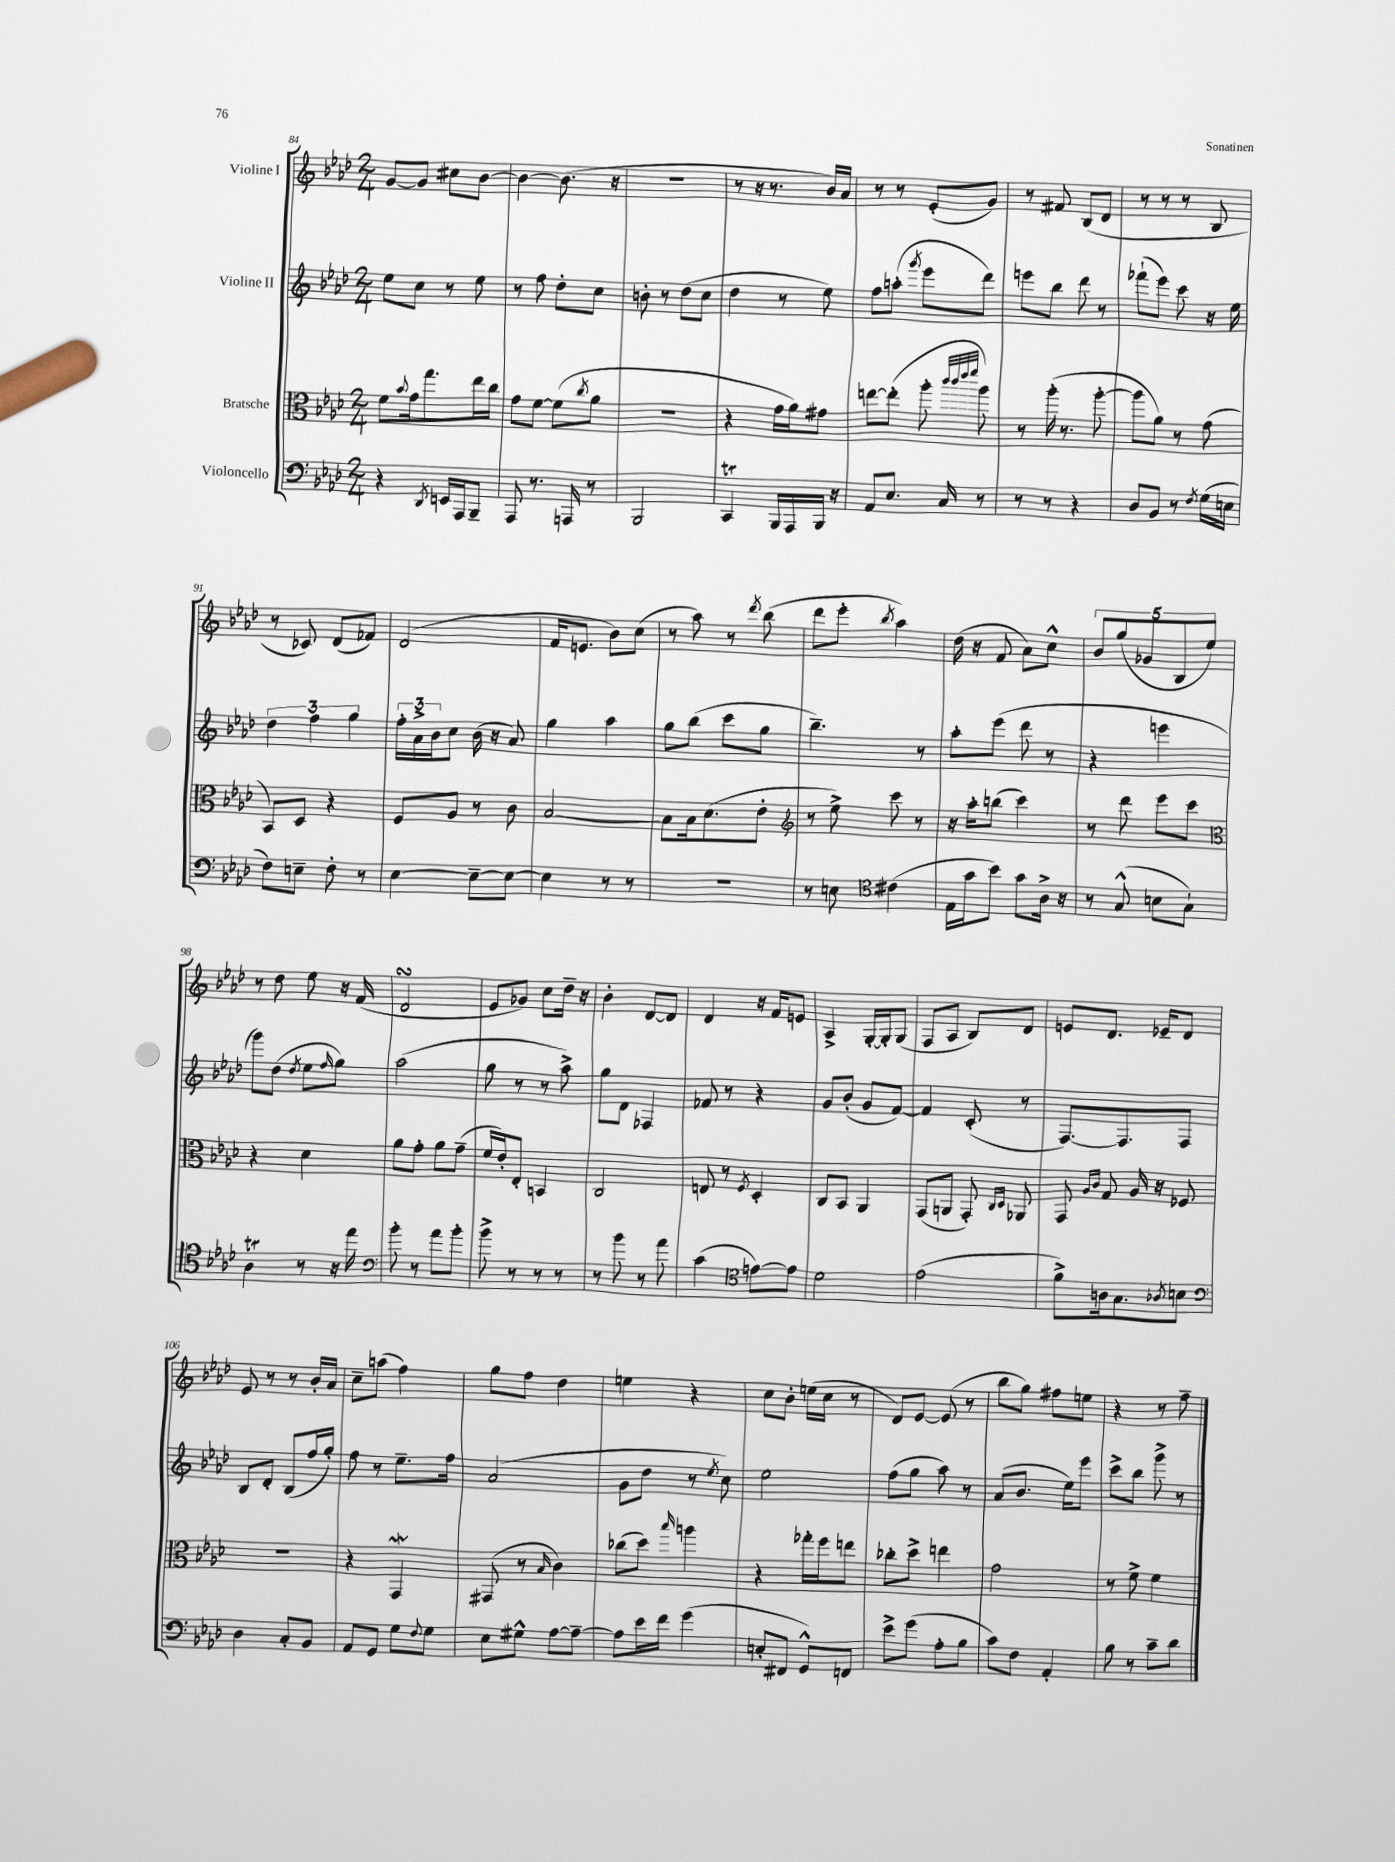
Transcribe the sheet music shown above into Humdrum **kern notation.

**kern	**kern	**kern	**kern
*staff4	*staff3	*staff2	*staff1
*clefF4	*clefC3	*clefG2	*clefG2
*k[b-e-a-d-]	*k[b-e-a-d-]	*k[b-e-a-d-]	*k[b-e-a-d-]
*M2/4	*M2/4	*M2/4	*M2/4
4r	8f	8ee-	[8g
.	8qqb-	.	.
.	16g	8cc	8g]
.	8.gg	.	.
8qDD-	.	.	.
16EE	.	8r	8cc#
16AAA-	.	.	.
8BBB-~	16ee-	8ee-	[8b-
.	16cc	.	.
=	=	=	=
8AAA-	8g	8r	4b-_
8.r	[8f	8ff	.
.	(8f]	8dd-'	(8.b-]
16AAA	.	.	.
.	8qcc	.	.
8r	8a-	8cc	.
.	.	.	16r
=	=	=	=
2BBB-	2r	8b'	2r
.	.	8r	.
.	.	(8dd-	.
.	.	8cc	.
=	=	=	=
4CC	4r	4dd-	8r
.	.	.	16r
.	.	.	8.r
16BBB-	16g	8r	.
16AAA-	16a-)	.	.
16BBB-	8g#	8ee-)	16b-)
16r	.	.	16a-
=	=	=	=
8AA-	[8ee	8ff	8r
8.E-	(8ee']	(8aa'	8r
.	.	8qggg	.
.	8aa-'	8eee-	(8e-'
16C	.	.	.
.	32qqccc	.	.
.	32qqccc	.	.
.	32qqeee-	.	.
.	32qqfff	.	.
8r	8aa-)	8ddd-)	8g)
=	=	=	=
8r	8r	8eee	8r
8r	(16aa-'	8bb-	8f#
.	8.r	.	.
4r	.	8ddd-	(8B-
.	[8aa-'	8r	8d-
=	=	=	=
8D-	8aa-]	(8fff-`	8r
8BB-	8a-)	8eee-)	8r
8r	8r	8ccc	8r
8qF	.	.	.
(16G	(8g	16r	8B-
16E	.	16ee-	.
=	=	=	=
8F)	8BB-)	6dd-	8r
8E~	8D-	.	8c-)
.	.	6ff	.
8F'	4r	.	(8d-
.	.	6gg	.
8r	.	.	8f-)
=	=	=	=
[4E-	8F	24ff'	(2d-
.	.	24a-^	.
.	.	24b-	.
.	8A-	8cc	.
8E-~_	8r	(16b-	.
.	.	16r	.
8E-_	8c	8a-)	.
=	=	=	=
4E-]	[2B-	4gg	16f
.	.	.	8.e
8r	.	4aa-	8b-)
8r	.	.	(8cc
=	=	=	=
2r	8B-]	8gg	8r
.	16B-	(8bb-	8aa-)
.	(8.d-	.	.
.	.	8ccc	8r
.	.	.	8qddd-
.	8e-'	8gg	(8bb-
=	=	=	=
*	*clefG2	*	*
8r	8r	4.bb-~)	8ddd-
8E	8ee-^)	.	8eee-'
*clefC4	*	*	*
.	.	.	8qbb-
(4c#	8ccc	.	4aa-)
.	8r	8r	.
=	=	=	=
16E-	16r	8aa-'	(16dd-
16g	16aa-'	.	16r
8b-)	(8bb	(8eee-	8f
8g	4ccc)	8ddd-	8a-)
16A-^	.	8r	8cc^^
16r	.	.	.
=	=	=	=
8r	8r	4r	10b-
.	.	.	(10gg
(8G^^	8ddd-	.	.
.	.	.	10g-
8B	8eee-	4eee	.
.	.	.	10B-
8G`)	8ccc	.	.
.	.	.	10ee-)
=	=	=	=
*	*clefC3	*	*
4A-	4r	8ggg)	8r
.	.	(8dd-	8dd-
.	.	8qdd-	.
8r	4d-	8ee-	8ee-
.	.	16qqff	.
16r	.	8gg)	16r
16ee-	.	.	(16f
=	=	=	=
*clefF4	*	*	*
8b-'	8a-	(2aa-	2d-
8r	8g'	.	.
8a-	8a-	.	.
8b-'	(8g~	.	.
=	=	=	=
8b-^	16f	8gg	8e-
.	16e-')	.	.
8r	8E-'	8r	8g-)
8r	4BB	8r	8cc
8r	.	8aa-^)	16dd-~
.	.	.	16r
=	=	=	=
8r	2C	8gg	4b-'
8b-	.	8d-	.
8r	.	4F-	[8d-
8a-	.	.	8d-]
=	=	=	=
(4c	8E	8f-	4d-
.	8r	8r	.
*clefC4	*	*	*
.	8qF	.	.
[8e)	4D-'	4r	16r
.	.	.	16f
8e]	.	.	8e
=	=	=	=
2d-	8C	8g	4A-^
.	8BB-	(8b-'	.
.	4AA-	8g	[16G'
.	.	.	16G']
.	.	[8f)	(8G
=	=	=	=
(2e-	(8GG	4f]	8F
.	8AA	.	8A-
.	8GG')	(8c'	8B-)
.	16qqC	.	.
.	16qqD-	.	.
.	8AA-	8r	8d-
=	=	=	=
8f^)	8GG	[8.F)	8e
.	16qqA-	.	.
.	16qqc	.	.
16A	8G	.	8.d-
8.G	.	8.F]	.
.	16A-	.	.
.	16r	.	16e-~
8qA-	.	.	.
8B	8F-	8F	8d-
=	=	=	=
*clefF4	*	*	*
4D-	2r	8B-	8e-
.	.	8d-'	8r
8C'	.	(8B-	8r
8BB-	.	16ff	16b-'
.	.	16gg')	16a-
=	=	=	=
8AA-	4r	8ff	8cc~
8GG	.	8r	(8aa
8G	4GG	8.ee-~	4ff)
8qqF	.	.	.
8G	.	.	.
.	.	16ff	.
=	=	=	=
8E-	(8GG#	(2a-	8gg
8G#^^	8r	.	8ff
.	16qqB-	.	.
[8A-	4c)	.	4dd-
8A-~_	.	.	.
=	=	=	=
8A-]	(8cc-	8g	4ee
16e-	8dd-)	8dd-	.
16f	.	.	.
.	16qqbb-	.	.
(4g	4aa	8r	4r
.	.	8qee-	.
.	.	8cc)	.
=	=	=	=
8E'	4r	2ee-	8cc
8FF#	.	.	8b-'
8GG^^)	16gg-'	.	(16ee
.	16ff	.	16cc
8FF	8ee	.	8r
=	=	=	=
8e-^	8cc-'	(8ff	8d-)
(8g	8dd-^	8gg	[8e-
8A-'	4ee	8aa-)	(8e-]
8B-	.	8r	8r
=	=	=	=
8c)	2g	(8a-	8bb-
8F	.	8.b-	8gg)
4AA-'	.	.	8ff#
.	.	16ee-)	.
.	.	8eee-	8ee
=	=	=	=
8B-	8r	8ccc^	4r
8r	8f^	8bb-	.
8c~	4f	8ggg^	8r
8d-	.	8r	8ff~
==	==	==	==
*-	*-	*-	*-
